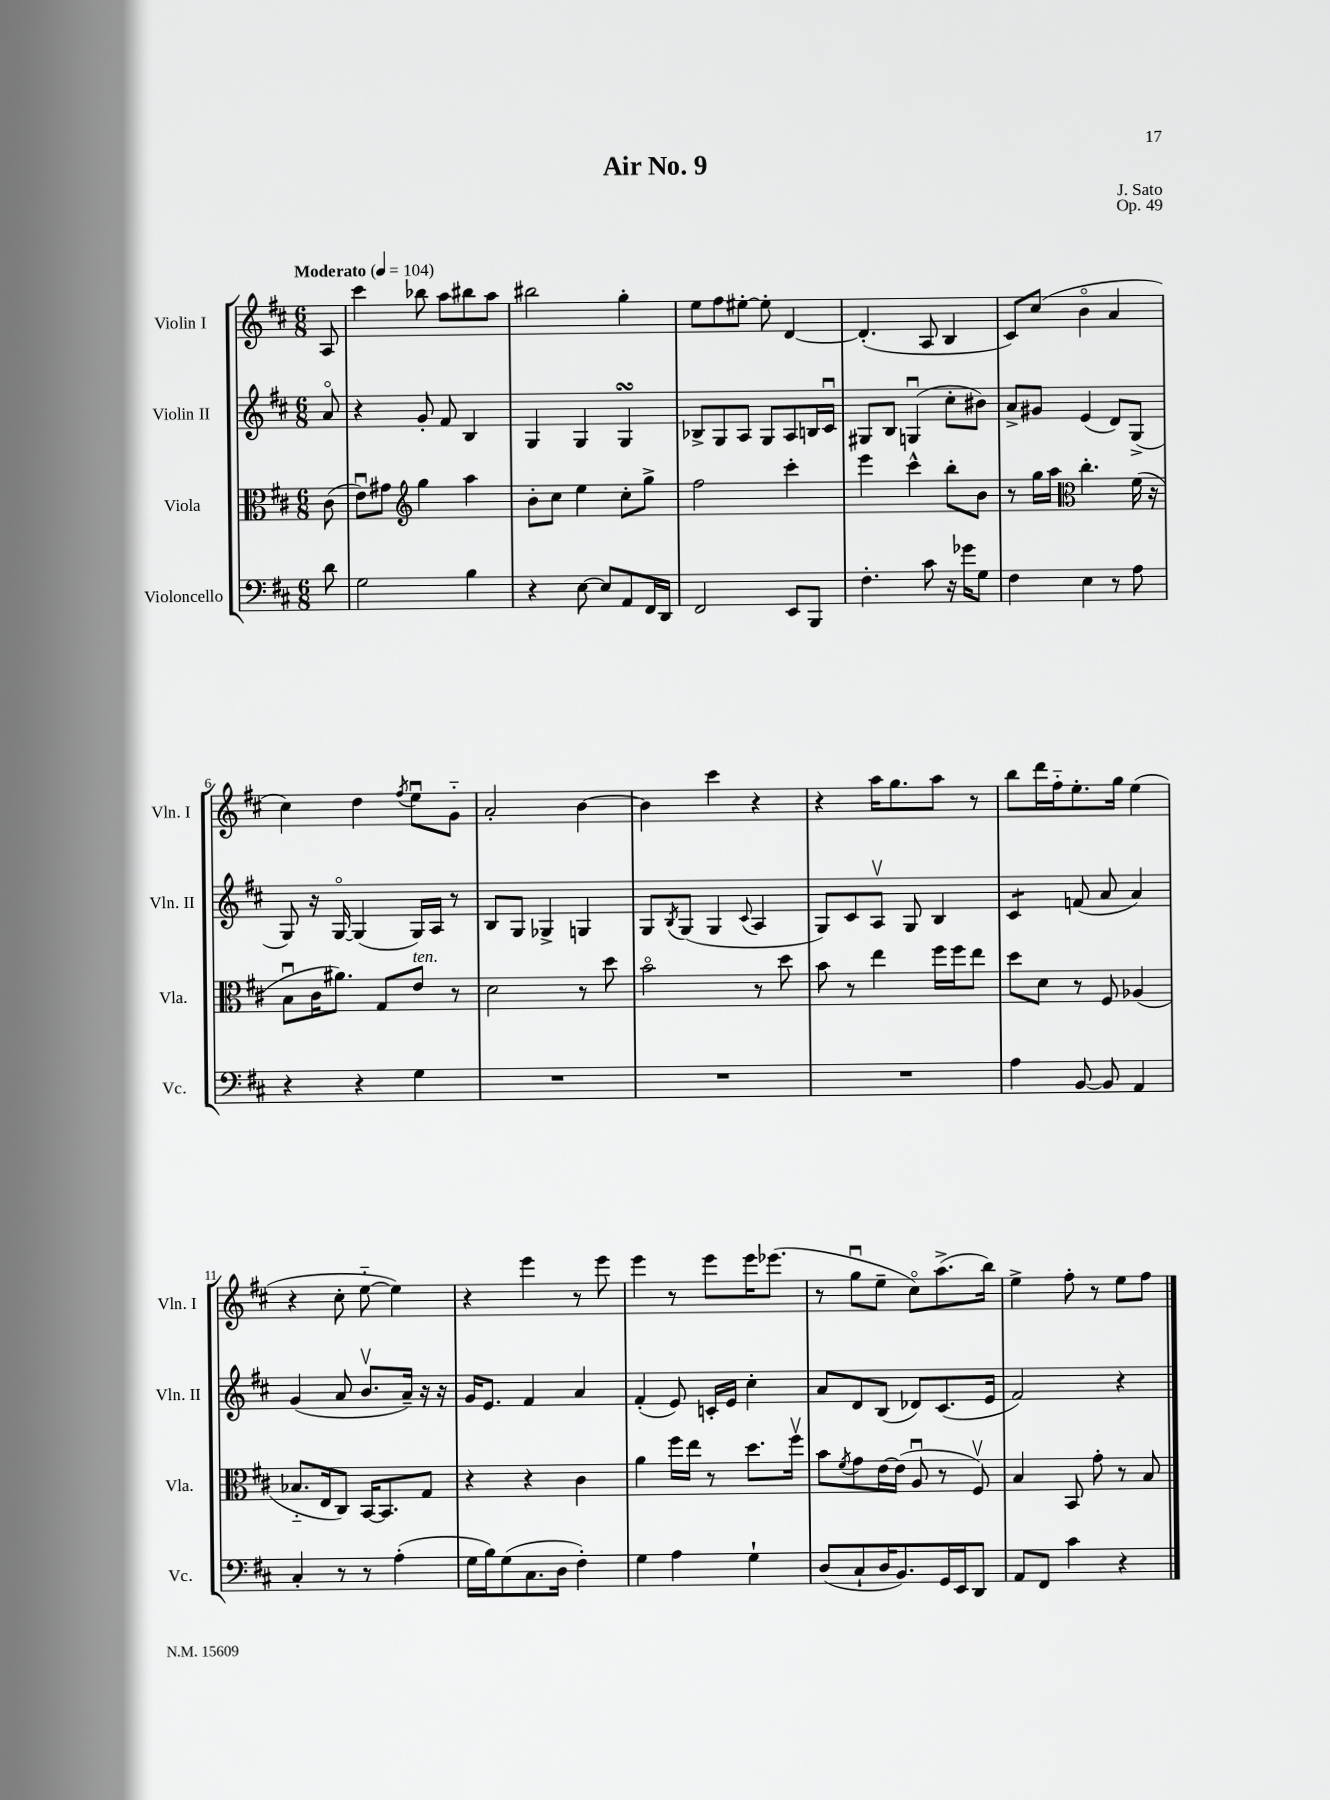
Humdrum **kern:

**kern	**kern	**kern	**kern
*part4	*part3	*part2	*part1
*staff4	*staff3	*staff2	*staff1
*I"Violoncello	*I"Viola	*I"Violin II	*I"Violin I
*I'Vc.	*I'Vla.	*I'Vln. II	*I'Vln. I
*clefF4	*clefC3	*clefG2	*clefG2
*k[f#c#]	*k[f#c#]	*k[f#c#]	*k[f#c#]
*M6/8	*M6/8	*M6/8	*M6/8
*MM104	*MM104	*MM104	*MM104
=	=	=	=
!	!	!	!LO:TX:a:B:t=Moderato
8d\	(8c#\	8a/	8A/
=1	=1	=1	=1
2G\	8eu\L)	4r	4ccc#\
.	8g#X\J	.	.
*	*clefG2	*	*
.	4gg\	8g'/	8bb-X\
.	.	8f#/	8aa\L
4B\	4aa\	4B/	8bb#X\
.	.	.	8aa\J
=2	=2	=2	=2
4r	8b'\L	4G/	2bb#X\
.	8cc#\J	.	.
[8E\	4ee\	4G/	.
8E/L]	.	.	.
8AA/	8cc#'\L	4GsSSs/	4gg'\
16FF#/L	8gg^\J	.	.
16DD/JJ	.	.	.
=3	=3	=3	=3
2FF#/	2ff#\	8B-X^/L	8ee\L
.	.	8G/	8ff#\
.	.	8A/J	[8ee#X'\J
.	.	8G/L	8ee#'\]
8EE/L	4ccc#'\	8A/	[4d/
8BBB/J	.	16Bn/L	.
.	.	16c#u/JJ	.
=4	=4	=4	=4
4.F#'\	4eee\	8G#X/L	(4.d'/]
.	.	8B/J	.
.	4ccc#^^\	(4Gnu/	.
8c#\	.	.	8A/
16r	8bb'\L	8cc#'\L	4B/
16g-X\KL	.	.	.
8G\J	8b\J	8b#X\J)	.
=5	=5	=5	=5
4F#\	8r	8a^/L	8c#/L)
.	16gg\LL	8g#X/J	(8cc#/J
.	16aa\JJ	.	.
*	*clefC3	*	*
4E\	4.cc#'\	(4e/	4b\
8r	.	8d/L)	4a/
8A\	(16f#\	(8G^/J	.
.	16r	.	.
!!LO:LB:g=z
=6	=6	=6	=6
4r	8Bu\L	8G/)	4cc#\)
.	16c#\K	16r	.
.	8.a#X\J)	[16G/	.
4r	.	(4G/]	4dd\
.	8G/L	.	.
.	.	.	8qff#/
!	!LO:TX:a:i:t=ten.	!	!
4G\	8e/J	16G/LL)	8eeu\L
.	.	16A/JJ	.
.	8r	8r	8g\J
=7	=7	=7	=7
2.r	2d\	8B/L	2a'/
.	.	8G/J	.
.	.	4G-X^/	.
.	8r	4Gn/	[4b\
.	8dd\	.	.
=8	=8	=8	=8
2.r	2b\	8G/L	4b\]
.	.	8qB/	.
.	.	(8G/J	.
.	.	4G/	4ccc#\
.	.	8qqc#/	.
.	8r	4A/	4r
.	8dd\	.	.
=9	=9	=9	=9
2.r	8b\	8G/L)	4r
.	8r	8c#/	.
.	4ee\	8Av/J	16aa\KL
.	.	.	8.gg\
.	.	8G/	.
.	16ff#\LL	4B/	8aa\J
.	16ff#\J	.	.
.	8ee\J	.	8r
=10	=10	=10	=10
*	*	*tremolo	*
4A\	8dd\L	8c#/L	8bb\L
.	8d\J	8c#/J	16ddd\L
*	*	*Xtremolo	*
.	.	.	16ff#\J
[8BB/	8r	(8fn/	8.ee'\
8BB/]	8F#/	8a/	.
.	.	.	16gg\Jk
4AA/	(4A-X/	4a/)	(4ee\
!!LO:LB:g=z
=11	=11	=11	=11
4C#'/	8.B-X/L	(4g/	4r
.	16E/k	.	.
8r	8C#/J)	8a/	8cc#'\
8r	[16BB/KL	8.bv/L	[8ee\
.	8.BB/]	.	.
(4A'\	.	.	4ee\])
.	.	16a~/Jk)	.
.	8G/J	16r	.
.	.	16r	.
=12	=12	=12	=12
16G\LL	4r	16g/KL	4r
16B\J)	.	8.e/J	.
(8G\	.	.	.
8.C#\	4r	4f#/	4eee\
16D\Jk	.	.	.
4F#'\)	4c#\	4a/	8r
.	.	.	8eee\
=13	=13	=13	=13
4G\	4a\	(4f#'/	4eee\
4A\	16ff#\LL	8e/)	8r
.	16ee\JJ	.	.
.	8r	16cn'/LL	8eee\L
.	.	16e/JJ	.
4G`\	8.dd\L	4cc#'\	16eee\K
.	.	.	(8.eee-X\J
.	16ff#v\Jk	.	.
=14	=14	=14	=14
(8D/L	8b\L	8a/L	8r
.	8qf#/	.	.
8C#`/	8g\	8d/	8ggu\L
16D/K	[16e\L	(8B/J	8ee~\J
8.BB/)	(16e\JJ]	.	.
.	8Au/	8d-X/L)	8cc#\L)
16GG/L	8r	(8.c#/	(8.aa^\
16EE/J	.	.	.
8DD/J	8F#v/)	.	.
.	.	16e/Jk	16bb\Jk)
=15	=15	=15	=15
8AA/L	4B/	2f#/)	4ee^\
8FF#/J	.	.	.
4c#\	8BB/	.	8ff#'\
.	8g'\	.	8r
4r	8r	4r	8ee\L
.	8B/	.	8ff#\J
==	==	==	==
*-	*-	*-	*-
